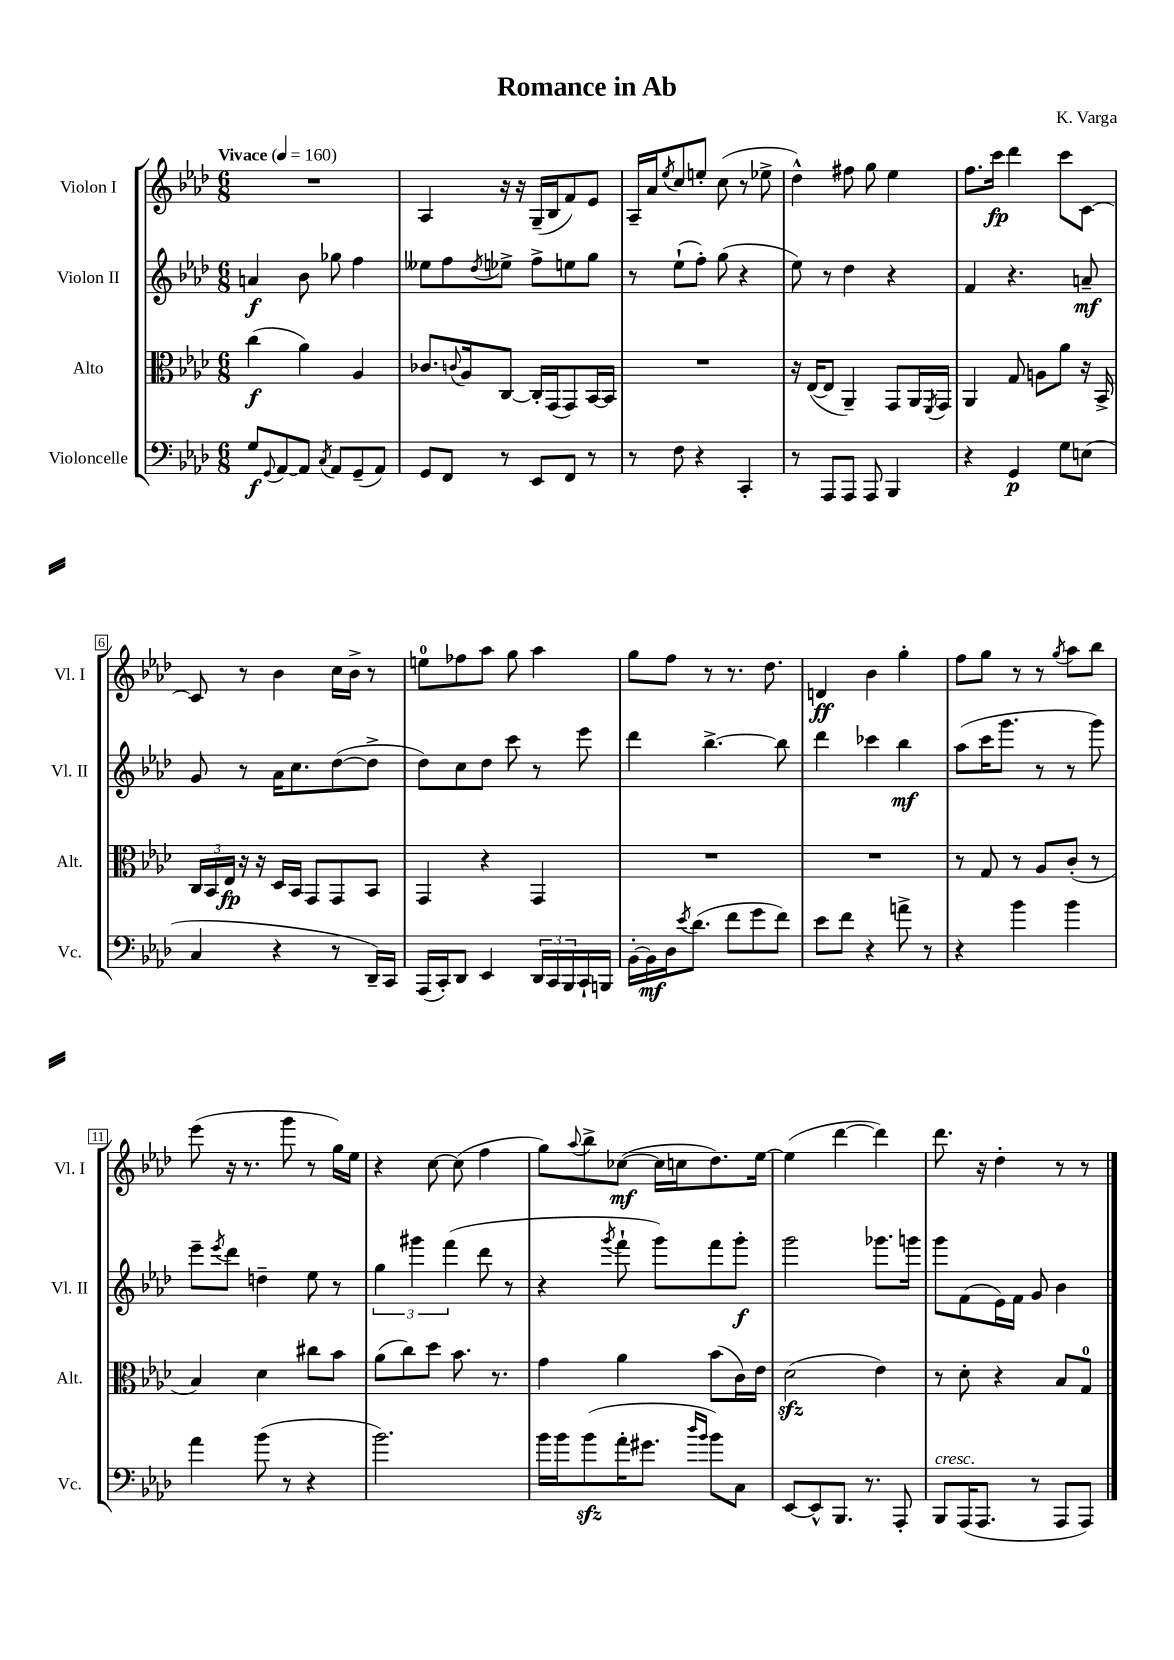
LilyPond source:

\header { title = "Romance in Ab" composer = "K. Varga" }
<<
\new StaffGroup <<
\new Staff = "s0" \with { instrumentName = "Violon I" shortInstrumentName = "Vl. I" } {
    \clef treble \key aes \major \numericTimeSignature \time 6/8 \tempo "Vivace" 4 = 160
    R2. |
    aes4 r16 r16 g16--( bes16 f'8) ees'8 |
    aes16-- aes'16 \acciaccatura { ees''8 } c''8 e''8-. c''8( r8 ees''8-> |
    des''4-^) fis''8 g''8 ees''4 |
    f''8. c'''16\fp des'''4 c'''8 c'8~ |
    c'8 r8 bes'4 c''16 bes'16-> r8 |
    e''8-0 fes''8 aes''8 g''8 aes''4 |
    g''8 f''8 r8 r8. des''8. |
    d'4\ff bes'4 g''4-. |
    f''8 g''8 r8 r8 \acciaccatura { g''8 } aes''8 bes''8 |
    ees'''8( r16 r8. g'''8 r8 g''16) ees''16 |
    r4 c''8~ c''8( f''4 |
    g''8) \appoggiatura { aes''8 } bes''8-> ces''8~\mf( ces''16 c''16 des''8.) ees''16~ |
    ees''4( des'''4~ des'''4) |
    des'''8. r16 des''4-. r8 r8 \bar "|." |
}
\new Staff = "s1" \with { instrumentName = "Violon II" shortInstrumentName = "Vl. II" } {
    \clef treble \key aes \major \numericTimeSignature \time 6/8
    a'4\f bes'8 ges''8 f''4 |
    eeses''8 f''8 \acciaccatura { des''8 } ees''8-> f''8-> e''8 g''8 |
    r8 ees''8-!( f''8-.) g''8( r4 |
    ees''8) r8 des''4 r4 |
    f'4 r4. a'8--\mf |
    g'8 r8 aes'16 c''8. des''8~( des''8-> |
    des''8) c''8 des''8 c'''8 r8 ees'''8 |
    des'''4 bes''4.~-> bes''8 |
    des'''4 ces'''4 bes''4\mf |
    aes''8( c'''16 g'''8. r8 r8 g'''8) |
    ees'''8-- \acciaccatura { ees'''8 } des'''8 d''4-- ees''8 r8 |
    \tuplet 3/2 { g''4 gis'''4 f'''4( } des'''8 r8 |
    r4 \acciaccatura { g'''8 } f'''8-! g'''8) f'''8 g'''8-.\f |
    g'''2 ges'''8. g'''16 |
    g'''8 f'8( ees'16) f'16 g'8 bes'4 \bar "|." |
}
\new Staff = "s2" \with { instrumentName = "Alto" shortInstrumentName = "Alt." } {
    \clef alto \key aes \major \numericTimeSignature \time 6/8
    c''4\f( aes'4) aes4 |
    ces'8. \appoggiatura { c'8 } aes16 c8~ c16-. g,16( g,8) bes,16~ bes,16 |
    R2. |
    r16 ees16~( ees8 aes,4--) g,8 aes,16 \acciaccatura { f,8 } g,16 |
    aes,4 g8 a8 aes'8 r16 bes,16-> |
    \tuplet 3/2 { c16 bes,16 ees16\fp } r16 r16 des16 bes,16 g,8 g,8 bes,8 |
    g,4 r4 g,4 |
    R2. |
    R2. |
    r8 g8 r8 aes8 c'8-.( r8 |
    bes4) des'4 cis''8 bes'8 |
    aes'8( c''8) des''8 bes'8. r8. |
    g'4 aes'4 bes'8( c'16) ees'16 |
    des'2\sfz( ees'4) |
    r8 des'8-. r4 bes8 g8-0 \bar "|." |
}
\new Staff = "s3" \with { instrumentName = "Violoncelle" shortInstrumentName = "Vc." } {
    \clef bass \key aes \major \numericTimeSignature \time 6/8
    g8\f \appoggiatura { g,8 } aes,8~ aes,8 \acciaccatura { c8 } aes,8 g,8--( aes,8) |
    g,8 f,8 r8 ees,8 f,8 r8 |
    r8 f8 r4 c,4-. |
    r8 aes,,8 aes,,8 aes,,8 bes,,4 |
    r4 g,4\p g8 e8( |
    c4 r4 r8 des,16--) c,16 |
    aes,,16( c,16-.) des,8 ees,4 \tuplet 3/2 { des,16 c,16 bes,,16 } c,16-! b,,16 |
    bes,16~-. bes,16\mf des16 \acciaccatura { ees'8 } des'8.( f'8 g'8 f'8) |
    ees'8 f'8 r4 a'8-> r8 |
    r4 bes'4 bes'4 |
    aes'4 bes'8( r8 r4 |
    bes'2.) |
    bes'16 bes'16 bes'8\sfz( aes'16-. gis'8. \grace { des''16 bes'16 } bes'8) c8 |
    ees,8~ ees,8-^ bes,,8. r8. aes,,8-. |
    bes,,8^\markup { \italic "cresc." } aes,,16( aes,,8. r8 aes,,8 aes,,8) \bar "|." |
}
>>
>>
\layout { \context { \Score \override BarNumber.stencil = #(make-stencil-boxer 0.1 0.3 ly:text-interface::print) } }
